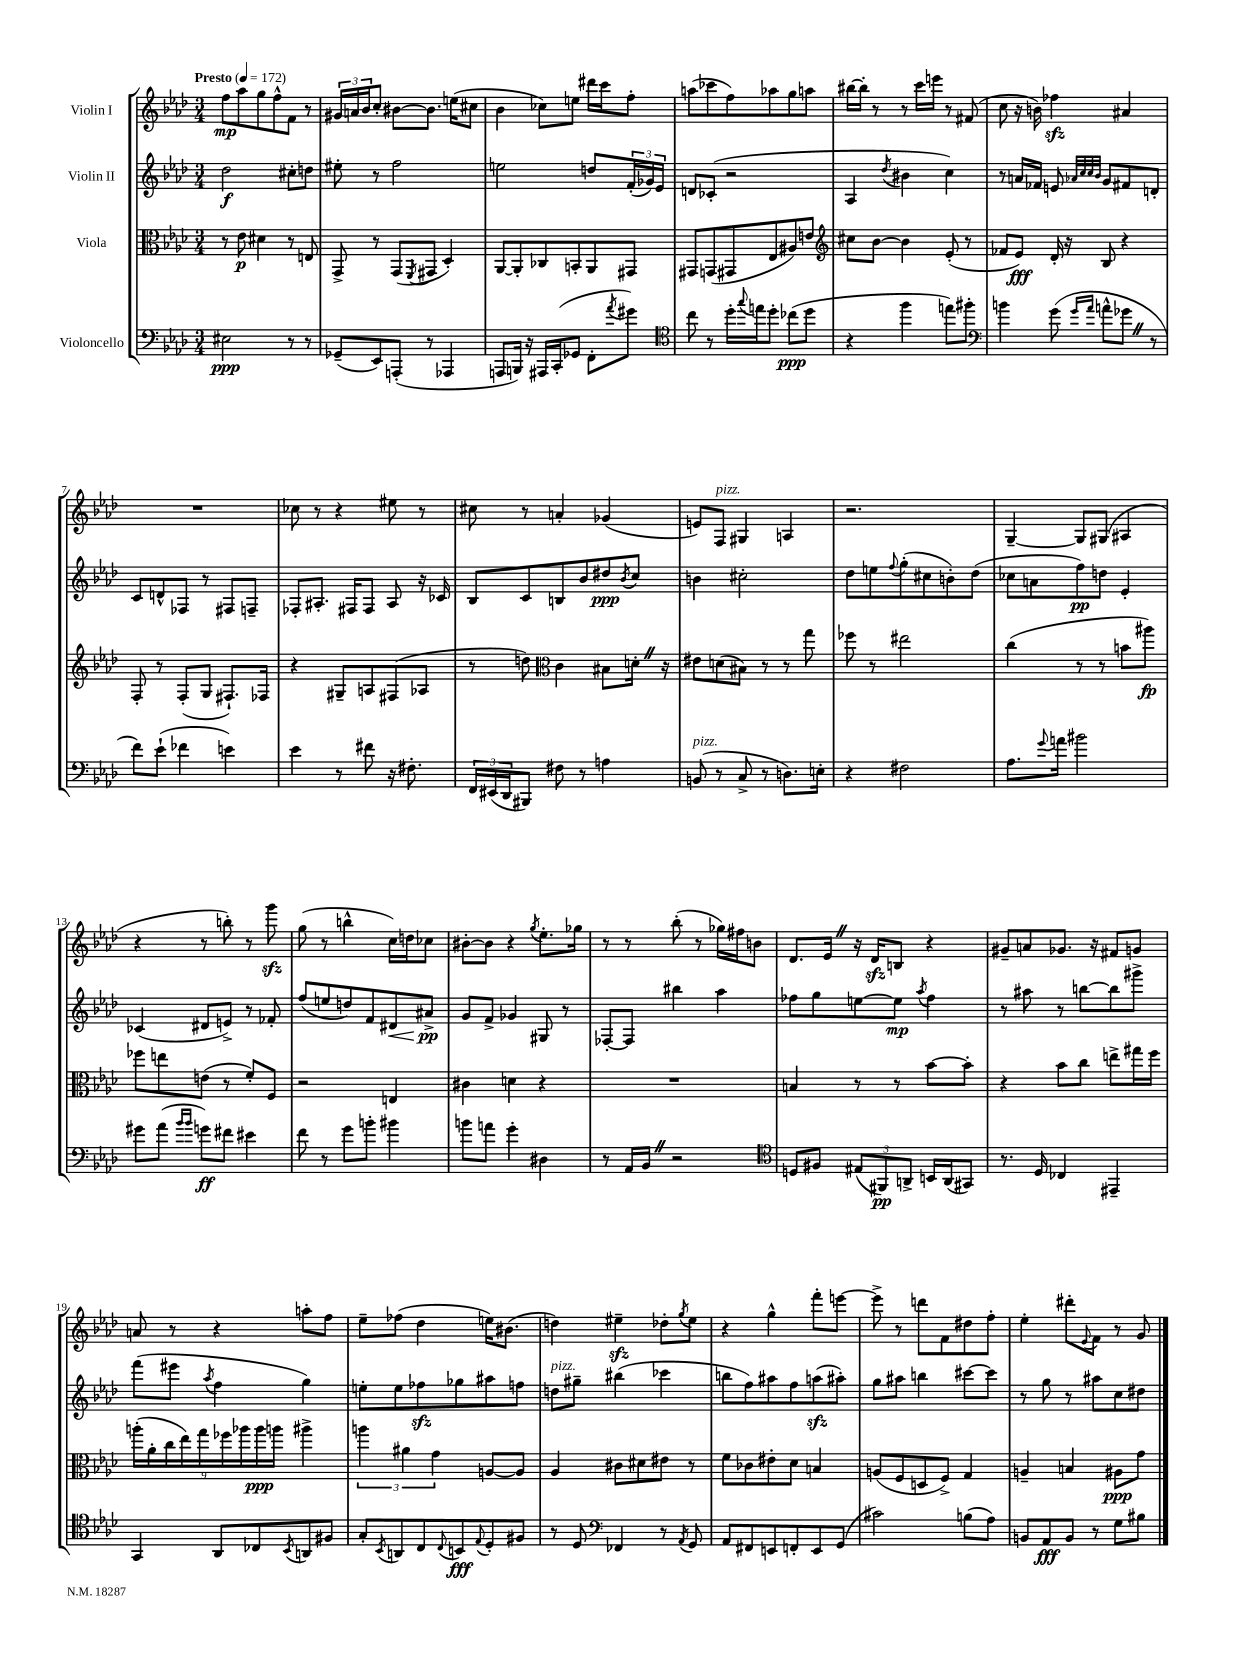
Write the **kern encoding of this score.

**kern	**dynam	**kern	**dynam	**kern	**dynam	**kern	**dynam
*part4	*part4	*part3	*part3	*part2	*part2	*part1	*part1
*staff4	*staff4	*staff3	*staff3	*staff2	*staff2	*staff1	*staff1
*I"Violoncello	*	*I"Viola	*	*I"Violin II	*	*I"Violin I	*
*clefF4	*	*clefC3	*	*clefG2	*	*clefG2	*
*k[b-e-a-d-]	*	*k[b-e-a-d-]	*	*k[b-e-a-d-]	*	*k[b-e-a-d-]	*
*M3/4	*	*M3/4	*	*M3/4	*	*M3/4	*
*MM172	*	*MM172	*	*MM172	*	*MM172	*
=1	=1	=1	=1	=1	=1	=1	=1
!	!	!	!	!	!	!LO:TX:a:B:t=Presto	!
2E#X\	ppp	8r	.	2dd-\	f	8ff\L	mp
.	.	8e-\	p	.	.	8aa-\	.
.	.	4d#X\	.	.	.	8gg\	.
.	.	.	.	.	.	8ff^^\	.
8r	.	8r	.	8cc#X'\L	.	8f\J	.
8r	.	8En/	.	8ddn\J	.	8r	.
=2	=2	=2	=2	=2	=2	=2	=2
(8GG-X~/L	.	8GG^/	.	8ee#X'\	.	24g#X/LL	.
.	.	.	.	.	.	24an/	.
.	.	.	.	.	.	24b-/J	.
8EE-/)	.	8r	.	8r	.	8cc'/J	.
(8AAAn'/J	.	(8GG/L	.	2ff\	.	[8b#X\L	.
.	.	8qFF/	.	.	.	.	.
8r	.	8GG#X/J	.	.	.	8.b#\J]	.
4AAA-X/	.	4D-'/)	.	.	.	.	.
.	.	.	.	.	.	(16een\KL	.
.	.	.	.	.	.	8cc#X\J	.
=3	=3	=3	=3	=3	=3	=3	=3
8AAAn/L	.	[8AA-/L	.	2een\	.	4b-\	.
16BBBn/Jk)	.	8AA-'/]	.	.	.	.	.
16r	.	.	.	.	.	.	.
16AAA#X/LL	.	8C-X/	.	.	.	8cc-X\L)	.
(16CC'/J	.	.	.	.	.	.	.
8GG-X/J	.	8BBn'/	.	.	.	8een\J	.
8FF'\L	.	8AA-/	.	8ddn/L	.	16ddd#X\LL	.
.	.	.	.	.	.	16ccc\J	.
8qa-/	.	.	.	.	.	.	.
8g#X\J)	.	8GG#X/J	.	(24f'/L	.	8ff'\J	.
.	.	.	.	24g-X/)	.	.	.
.	.	.	.	24e-/JJ	.	.	.
=4	=4	=4	=4	=4	=4	=4	=4
*clefC4	*	*	*	*	*	*	*
8cc\	.	8GG#X/L	.	8dn/L	.	(8aan\L	.
8r	.	(8GGn/	.	(8c-X'/J	.	8ccc-X\	.
16dd-'\LL	.	8GG#X/	.	2r	.	8ff\)	.
8qqgg/	.	.	.	.	.	.	.
16een\J	.	.	.	.	.	.	.
8dd-'\J	.	8E-/	.	.	.	8aa-X\	.
(8cc-X\L	ppp	8A#X/)	.	.	.	8gg\	.
8dd-\J	.	8en/J	.	.	.	8aan\J	.
=5	=5	=5	=5	=5	=5	=5	=5
*	*	*clefG2	*	*	*	*	*
4r	.	8cc#X\L	.	4A-/	.	[16bb#X\LL	.
.	.	.	.	.	.	16bb#'\JJ]	.
.	.	[8b-\J	.	.	.	8r	.
.	.	.	.	8qdd-/	.	.	.
4ff\	.	4b-\]	.	4b#X\	.	8r	.
.	.	.	.	.	.	16ccc\LL	.
.	.	.	.	.	.	16eeen\JJ	.
8een\L)	.	(8e-'/	.	4cc\)	.	8r	.
8ff#X'\J	.	8r	.	.	.	(8f#X/	.
=6	=6	=6	=6	=6	=6	=6	=6
*clefF4	*	*	*	*	*	*	*
4bn\	.	8f-X/L	.	8r	.	8cc\	.
.	.	8e-/J)	fff	16an/LL	.	16r	.
.	.	.	.	16f-X/JJ	.	16bn\)	.
(8g\	.	16d-'/	.	8en/	.	4ff-Xzz\	.
.	.	16r	.	.	.	.	.
.	.	.	.	32qqa-X/LLL	.	.	.
.	.	.	.	32qqcc/	.	.	.
16qqg/LL	.	.	.	32qqcc/	.	.	.
16qqa-/JJ	.	.	.	32qqb-/JJJ	.	.	.
8an^^\L	.	8B-/	.	8g/L	.	.	.
8g-XZ\J	.	4r	.	8f#X/	.	4a#X/	.
8r	.	.	.	8dn'/J	.	.	.
!!LO:LB:g=z
=7	=7	=7	=7	=7	=7	=7	=7
8f\L)	.	8F'/	.	8c/L	.	2.r	.
(8e-`\J	.	8r	.	8dn^^/	.	.	.
4f-X\	.	(8F'/L	.	8F-X/J	.	.	.
.	.	8G/J	.	8r	.	.	.
4en\)	.	8.F#X`/L)	.	8F#X/L	.	.	.
.	.	.	.	8Fn~/J	.	.	.
.	.	16F-X/Jk	.	.	.	.	.
=8	=8	=8	=8	=8	=8	=8	=8
4e-\	.	4r	.	8F-X'/L	.	8cc-X\	.
.	.	.	.	8.A#X'/J	.	8r	.
8r	.	8G#X~/L	.	.	.	4r	.
.	.	.	.	16F#X/KL	.	.	.
8f#X\	.	8An/	.	8F#/J	.	.	.
16r	.	(8F#X/	.	8A#/	.	8ee#X\	.
8.F#X'\	.	.	.	.	.	.	.
.	.	8A-X/J	.	16r	.	8r	.
.	.	.	.	16c-X/	.	.	.
=9	=9	=9	=9	=9	=9	=9	=9
24FF/LL	.	8r	.	8B-/L	.	8cc#X\	.
(24EE#X/	.	.	.	.	.	.	.
24DD-/J	.	.	.	.	.	.	.
8BBB#X/J)	.	8ddn\)	.	8c/	.	8r	.
*	*	*clefC3	*	*	*	*	*
8F#X\	.	4c\	.	8Bn/	.	4an'/	.
8r	.	.	.	8b-/	.	.	.
4An\	.	8B#X\L	.	8dd#X/	ppp	(4g-X/	.
.	.	.	.	8qb-/	.	.	.
.	.	16dn'Z\Jk	.	8cc/J	.	.	.
.	.	16r	.	.	.	.	.
=10	=10	=10	=10	=10	=10	=10	=10
!LO:TX:a:i:t=pizz.	!	!	!	!	!	!	!
(8BBn/	.	8e#X\L	.	4bn\	.	8en/L)	.
!	!	!	!	!	!	!LO:TX:a:i:t=pizz.	!
8r	.	(8dn\	.	.	.	8F/J	.
8C^/	.	8B#X\J)	.	2cc#X'\	.	4G#X/	.
8r	.	8r	.	.	.	.	.
8.Dn\L)	.	8r	.	.	.	4An/	.
.	.	8gg\	.	.	.	.	.
16En'\Jk	.	.	.	.	.	.	.
=11	=11	=11	=11	=11	=11	=11	=11
4r	.	8ff-X\	.	8dd-\L	.	2.r	.
.	.	8r	.	8een\	.	.	.
.	.	.	.	8qqff/	.	.	.
2F#X\	.	2ee#X\	.	(8gg'\	.	.	.
.	.	.	.	8cc#X\	.	.	.
.	.	.	.	8bn'\)	.	.	.
.	.	.	.	(8dd-\J	.	.	.
=12	=12	=12	=12	=12	=12	=12	=12
8.A-\L	.	(4cc\	.	8cc-X\L	.	[4G~/	.
.	.	.	.	8an\	.	.	.
8qqg/	.	.	.	.	.	.	.
16an\Jk	.	.	.	.	.	.	.
2b#X\	.	8r	.	8ff\)	pp	8G/L]	.
.	.	8r	.	8ddn\J	.	(8G#X/J	.
.	.	8bn\L	.	4e-'/	.	4A#X/	.
.	.	8aa#X\J)	fp	.	.	.	.
!!LO:LB:g=z
=13	=13	=13	=13	=13	=13	=13	=13
8g#X\L	.	8ff-X\L	.	(4c-X/	.	4r	.
(8a-\J	.	8een\	.	.	.	.	.
16qqb-/LL	.	.	.	.	.	.	.
16qqb-/JJ	.	.	.	.	.	.	.
8gn\L)	ff	(8en\J	.	8d#X/L	.	8r	.
8f#X\J	.	8r	.	8en^/J)	.	8bbn'\)	.
4e#X\	.	8f'/L)	.	8r	.	8r	.
.	.	8F/J	.	8f-X'/	.	8gggzz\	.
=14	=14	=14	=14	=14	=14	=14	=14
8f\	.	2r	.	(8ff/L	.	(8gg\	.
8r	.	.	.	8een/	.	8r	.
8g\L	.	.	.	8ddn/)	.	4bbn^^\	.
8bn'\J	.	.	.	8f/	.	.	.
!	!	!	!	!	!LO:HP:b	!	!
4b#X\	.	4En/	.	8d#X/	<	16cc\LL)	.
.	.	.	.	.	.	16ddn\J	.
.	.	.	.	8a#X^/J	pp	8cc-X\J	.
.	.	.	.	.	[	.	.
=15	=15	=15	=15	=15	=15	=15	=15
8bn\L	.	4c#X\	.	8g/L	.	[8b#X'\L	.
8an\J	.	.	.	8f^/J	.	8b#\J]	.
4g'\	.	4dn\	.	4g-X/	.	4r	.
.	.	.	.	.	.	8qgg/	.
4D#X\	.	4r	.	8G#X/	.	8.ee-'\L	.
.	.	.	.	8r	.	.	.
.	.	.	.	.	.	16gg-X\Jk	.
=16	=16	=16	=16	=16	=16	=16	=16
8r	.	2.r	.	[8F-X'/L	.	8r	.
16AA-/LL	.	.	.	8F-/J]	.	8r	.
16BB-Z/JJ	.	.	.	.	.	.	.
2r	.	.	.	4bb#X\	.	(8bb-'\	.
.	.	.	.	.	.	8r	.
.	.	.	.	4aa-\	.	16gg-X\LL)	.
.	.	.	.	.	.	16ff#X\J	.
.	.	.	.	.	.	8bn\J	.
=17	=17	=17	=17	=17	=17	=17	=17
*clefC4	*	*	*	*	*	*	*
8Dn/L	.	4Bn/	.	8ff-X\L	.	8.d-/L	.
8F#X/J	.	.	.	8gg\	.	.	.
.	.	.	.	.	.	16e-Z/Jk	.
(12E#X/L	.	8r	.	[8een\	.	16r	.
.	.	.	.	.	.	16d-zz/KL	.
12FF#X/)	pp	.	.	.	.	.	.
.	.	8r	.	8ee\J]	mp	8Bn/J	.
12AAn^/J	.	.	.	.	.	.	.
.	.	.	.	8qaa-/	.	.	.
16BBn/LL	.	[8b-\L	.	4ff-\	.	4r	.
(16AA/J	.	.	.	.	.	.	.
8GG#X/J)	.	8b-'\J]	.	.	.	.	.
=18	=18	=18	=18	=18	=18	=18	=18
8.r	.	4r	.	8r	.	8g#X~/L	.
.	.	.	.	8aa#X\	.	8an/	.
16D-/	.	.	.	.	.	.	.
4C-X/	.	8b-\L	.	8r	.	8.g-X/J	.
.	.	8cc\J	.	[8bbn\L	.	.	.
.	.	.	.	.	.	16r	.
4EE#X~/	.	8een^\L	.	8bb\]	.	8f#X/L	.
.	.	16gg#X\L	.	8ggg#X^\J	.	8gn/J	.
.	.	16ff\JJ	.	.	.	.	.
!!LO:LB:g=z
=19	=19	=19	=19	=19	=19	=19	=19
4GG/	.	(18aan'\LL	.	(8fff\L	.	8an/	.
.	.	18a-'\	.	.	.	.	.
.	.	18cc\	.	.	.	.	.
.	.	.	.	8eee#X\J	.	8r	.
.	.	18ee-\)	.	.	.	.	.
.	.	18gg\	.	.	.	.	.
.	.	.	.	8qaa-/	.	.	.
8AA-/L	.	.	.	4ff\	.	4r	.
.	.	18ff-X\	.	.	.	.	.
.	.	18aa-X\	.	.	.	.	.
8C-X/	.	.	.	.	.	.	.
.	.	18aa-\	ppp	.	.	.	.
.	.	18aan\JJ	.	.	.	.	.
8qBB-/	.	.	.	.	.	.	.
8AAn/	.	4aa#X^\	.	4gg\)	.	8aan'\L	.
8F#X/J	.	.	.	.	.	8ff\J	.
=20	=20	=20	=20	=20	=20	=20	=20
8G'/L	.	6aan\	.	8een'\L	.	8ee-~\L	.
8qBB-/	.	.	.	.	.	.	.
8AAn/	.	.	.	8ee\	.	(8ff-X\J	.
.	.	6a#X\	.	.	.	.	.
8C/	.	.	.	8ff-Xzz\	.	4dd-\	.
.	.	6g\	.	.	.	.	.
8qqC/	.	.	.	.	.	.	.
8BBn/	fff	.	.	8gg-X\	.	.	.
8qqE-/	.	.	.	.	.	.	.
8D-'/	.	[8An/L	.	8aa#X\	.	16een\KL)	.
.	.	.	.	.	.	(8.b#X\J	.
8F#X/J	.	8A/J]	.	8ffn\J	.	.	.
=21	=21	=21	=21	=21	=21	=21	=21
!	!	!	!	!LO:TX:a:i:t=pizz.	!	!	!
8r	.	4A-/	.	8ddn\L	.	4ddn\)	.
8D-/	.	.	.	8gg#X~\J	.	.	.
*clefF4	*	*	*	*	*	*	*
4FF-X/	.	8c#X\L	.	(4bb#X\	.	4ee#Xzz~\	.
.	.	8d#X\	.	.	.	.	.
8r	.	8e#X\J	.	4ccc-X\	.	8dd-X'\L	.
8qAA-/	.	.	.	.	.	8qgg/	.
8GG/	.	8r	.	.	.	8ee#\J	.
=22	=22	=22	=22	=22	=22	=22	=22
8AA-/L	.	8f\L	.	8bbn\L	.	4r	.
8FF#X/	.	8c-X\	.	8ff\)	.	.	.
8EEn/	.	8e#X'\	.	8aa#X\	.	4gg^^\	.
8FFn'/	.	8d-\J	.	8ff\	.	.	.
8EE/	.	4Bn/	.	(8aanzz\	.	8fff'\L	.
(8GG/J	.	.	.	8aa#X'\J)	.	[8eeen\J	.
=23	=23	=23	=23	=23	=23	=23	=23
2c#X\)	.	(8An/L	.	8gg\L	.	8eee^\]	.
.	.	8F/	.	8aa#X\J	.	8r	.
.	.	8Dn/	.	4bbn\	.	8dddn\L	.
.	.	8F^/J)	.	.	.	8f\	.
(8Bn\L	.	4G/	.	[8ccc#X\L	.	8dd#X\	.
8A-\J)	.	.	.	8ccc#\J]	.	8ff'\J	.
=24	=24	=24	=24	=24	=24	=24	=24
8BBn/L	.	4An~/	.	8r	.	4ee-'\	.
8AA-/	fff	.	.	8gg\	.	.	.
8BB/J	.	4Bn/	.	8r	.	8ddd#X'\L	.
.	.	.	.	.	.	8qqe-/	.
8r	.	.	.	8aa#X\L	.	8f\J	.
8G\L	.	8A#X\L	ppp	8cc\	.	8r	.
8B#X\J	.	8g\J	.	8dd#X\J	.	8g/	.
==	==	==	==	==	==	==	==
*-	*-	*-	*-	*-	*-	*-	*-
